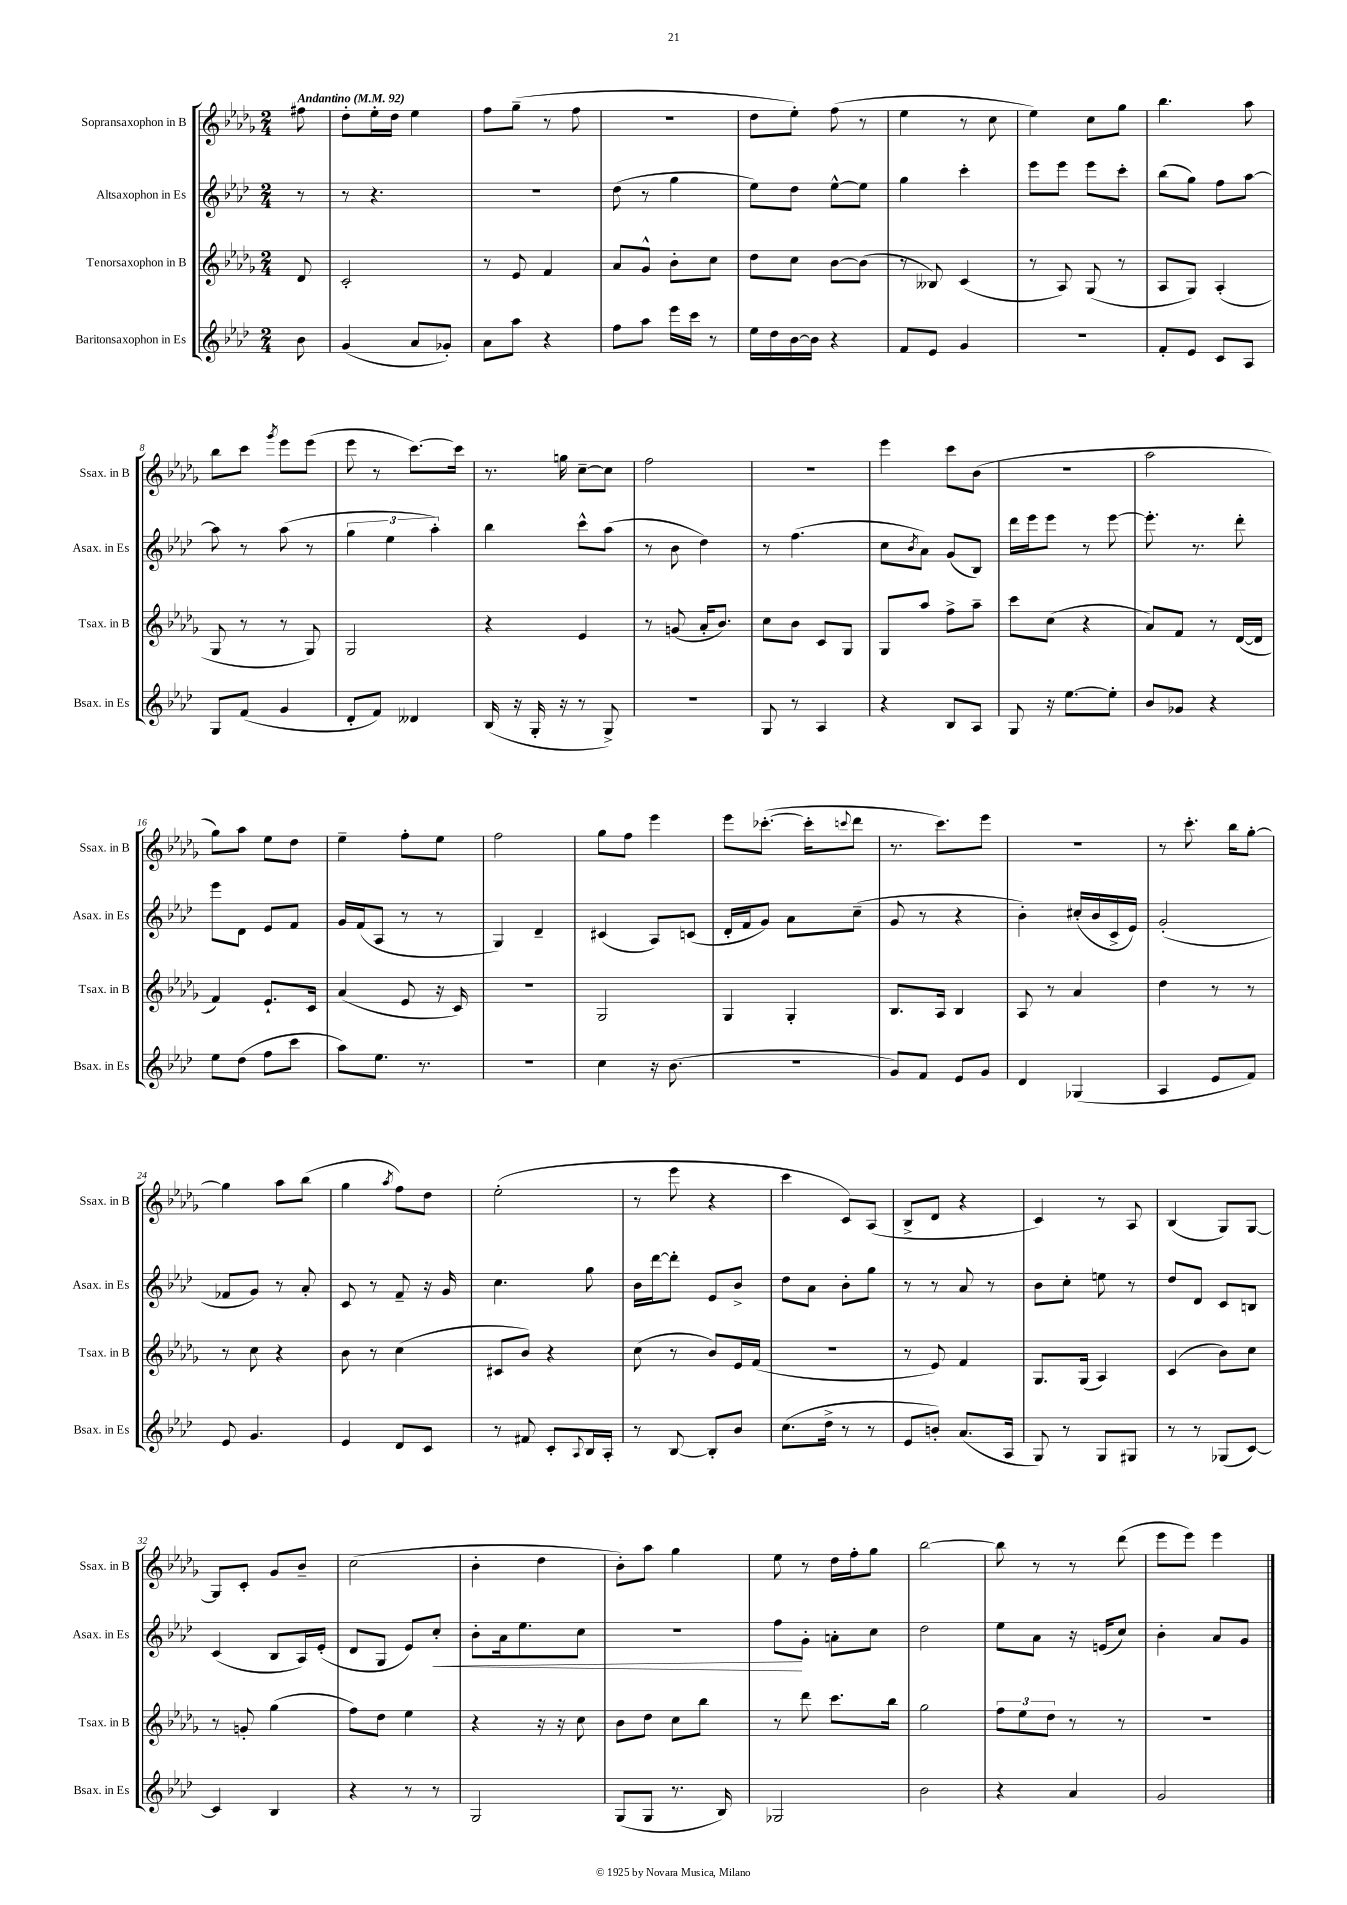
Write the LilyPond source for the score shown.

<<
\new StaffGroup <<
\new Staff = "s0" \with { instrumentName = "Sopransaxophon in B" shortInstrumentName = "Ssax. in B" } {
    \clef treble \key des \major \numericTimeSignature \time 2/4 \partial 8 \tempo "Andantino" 4 = 92
    fis''8 |
    des''8-. ees''16-. des''16 ees''4 |
    f''8 ges''8--( r8 f''8 |
    R2 |
    des''8 ees''8-.) f''8( r8 |
    ees''4 r8 c''8 |
    ees''4) c''8 ges''8 |
    bes''4. aes''8 |
    bes''8 c'''8 \acciaccatura { ges'''8 } ees'''8 ees'''8( |
    ees'''8 r8 c'''8.~) c'''16 |
    r8. g''16 c''8~-- c''8 |
    f''2 |
    R2 |
    ees'''4 c'''8 bes'8( |
    r2 |
    aes''2 |
    ges''8) aes''8 ees''8 des''8 |
    ees''4-- f''8-. ees''8 |
    f''2 |
    ges''8 f''8 ees'''4 |
    ees'''8 ces'''8.~-.( ces'''16-. \appoggiatura { c'''8 } des'''8 |
    r8. c'''8.) ees'''8 |
    R2 |
    r8 c'''8.-. bes''16 ges''8~-. |
    ges''4 aes''8 bes''8( |
    ges''4 \acciaccatura { aes''8 } f''8) des''8 |
    ees''2-.( |
    r8 ees'''8 r4 |
    c'''4 c'8) aes8( |
    bes8-> des'8 r4 |
    c'4) r8 aes8 |
    bes4( ges8) ges8~ |
    ges8 c'8-. ges'8 bes'8-- |
    c''2( |
    bes'4-. des''4 |
    bes'8-.) aes''8 ges''4 |
    ees''8 r8 des''16 f''16-. ges''8 |
    bes''2~ |
    bes''8 r8 r8 des'''8( |
    ees'''8 ees'''8) ees'''4 \bar "|." |
}
\new Staff = "s1" \with { instrumentName = "Altsaxophon in Es" shortInstrumentName = "Asax. in Es" } {
    \clef treble \key aes \major \numericTimeSignature \time 2/4 \partial 8
    r8 |
    r8 r4. |
    r2 |
    des''8( r8 g''4 |
    ees''8) des''8 ees''8~-^ ees''8 |
    g''4 c'''4-. |
    ees'''8 ees'''8 ees'''8 c'''8-. |
    bes''8( g''8) f''8 aes''8~ |
    aes''8 r8 aes''8( r8 |
    \tuplet 3/2 { g''4 ees''4 aes''4-.) } |
    bes''4 c'''8-^ aes''8( |
    r8 bes'8 des''4) |
    r8 f''4.( |
    c''8 \acciaccatura { bes'8 } aes'8) g'8( bes8) |
    des'''16 ees'''16 ees'''8 r8 ees'''8~ |
    ees'''8.-. r8. des'''8-. |
    ees'''8 des'8 ees'8 f'8 |
    g'16 f'16( aes8 r8 r8 |
    g4) des'4-- |
    cis'4( aes8) c'8( |
    des'16-. f'16 g'8) aes'8 c''8--( |
    g'8 r8 r4 |
    bes'4-.) cis''16-.( bes'16 c'16-> ees'16) |
    g'2-.( |
    fes'8 g'8) r8 aes'8-. |
    c'8 r8 f'8-- r16 g'16 |
    c''4. g''8 |
    bes'16 des'''16~ des'''8-. ees'8 bes'8-> |
    des''8 aes'8 bes'8-. g''8 |
    r8 r8 aes'8 r8 |
    bes'8 c''8-. e''8 r8 |
    des''8 des'8 c'8 b8 |
    c'4( bes8 aes16) ees'16-.( |
    des'8 g8 ees'8) c''8-.\< |
    bes'8-. aes'16 ees''8. c''8 |
    R2 |
    f''8\! g'8-. a'8-. c''8 |
    des''2 |
    ees''8 aes'8 r16 e'16( c''8) |
    bes'4-. aes'8 g'8 \bar "|." |
}
\new Staff = "s2" \with { instrumentName = "Tenorsaxophon in B" shortInstrumentName = "Tsax. in B" } {
    \clef treble \key des \major \numericTimeSignature \time 2/4 \partial 8
    des'8 |
    c'2-. |
    r8 ees'8 f'4 |
    aes'8 ges'8-^ bes'8-. c''8 |
    des''8 c''8 bes'8~ bes'8( |
    r8 beses8) c'4( |
    r8 aes8) ges8( r8 |
    aes8 ges8) aes4-.( |
    ges8 r8 r8 ges8) |
    ges2 |
    r4 ees'4 |
    r8 g'8( aes'16-. bes'8.) |
    c''8 bes'8 c'8 ges8 |
    ges8 aes''8 f''8-> aes''8-- |
    c'''8 c''8( r4 |
    aes'8) f'8 r8 des'16~( des'16 |
    f'4) ees'8.-! c'16 |
    aes'4( ees'8 r16 c'16) |
    R2 |
    ges2 |
    ges4 ges4-. |
    bes8. aes16 bes4 |
    aes8 r8 aes'4 |
    des''4 r8 r8 |
    r8 c''8 r4 |
    bes'8 r8 c''4( |
    cis'8 bes'8) r4 |
    c''8( r8 bes'8) ees'16 f'16( |
    r2 |
    r8 ees'8) f'4 |
    ges8. ges16( aes4) |
    c'4( bes'8) c''8 |
    r8 g'8-. ges''4( |
    f''8) des''8 ees''4 |
    r4 r16 r16 c''8 |
    bes'8 des''8 c''8 bes''8 |
    r8 des'''8 c'''8. bes''16 |
    ges''2 |
    \tuplet 3/2 { f''8 ees''8 des''8 } r8 r8 |
    r2 \bar "|." |
}
\new Staff = "s3" \with { instrumentName = "Baritonsaxophon in Es" shortInstrumentName = "Bsax. in Es" } {
    \clef treble \key aes \major \numericTimeSignature \time 2/4 \partial 8
    bes'8 |
    g'4( aes'8 ges'8-.) |
    aes'8 aes''8 r4 |
    f''8 aes''8 ees'''16 c'''16 r8 |
    ees''16 des''16 bes'16~ bes'16 r4 |
    f'8 ees'8 g'4 |
    R2 |
    f'8-. ees'8 c'8 aes8 |
    g8 f'8( g'4 |
    des'8-. f'8) deses'4 |
    bes16( r16 g16-. r16 r8 g8->) |
    r2 |
    g8 r8 aes4 |
    r4 bes8 aes8 |
    g8 r16 ees''8.~ ees''8-. |
    bes'8 ges'8 r4 |
    ees''8 des''8( f''8 c'''8 |
    aes''8) ees''8. r8. |
    R2 |
    c''4 r16 bes'8.( |
    R2 |
    g'8) f'8 ees'8 g'8 |
    des'4 ges4( |
    aes4 ees'8 f'8) |
    ees'8 g'4. |
    ees'4 des'8 c'8 |
    r8 fis'8 c'8-. \appoggiatura { aes8 } bes16 aes16-. |
    r8 bes8~ bes8-. bes'8 |
    c''8.( des''16-> r8 r8 |
    ees'8 b'8-.) aes'8.( aes16 |
    g8) r8 g8 gis8 |
    r8 r8 ges8( c'8~) |
    c'4 bes4 |
    r4 r8 r8 |
    g2 |
    g8( g8 r8. bes16) |
    ges2 |
    bes'2 |
    r4 aes'4 |
    g'2 \bar "|." |
}
>>
>>
